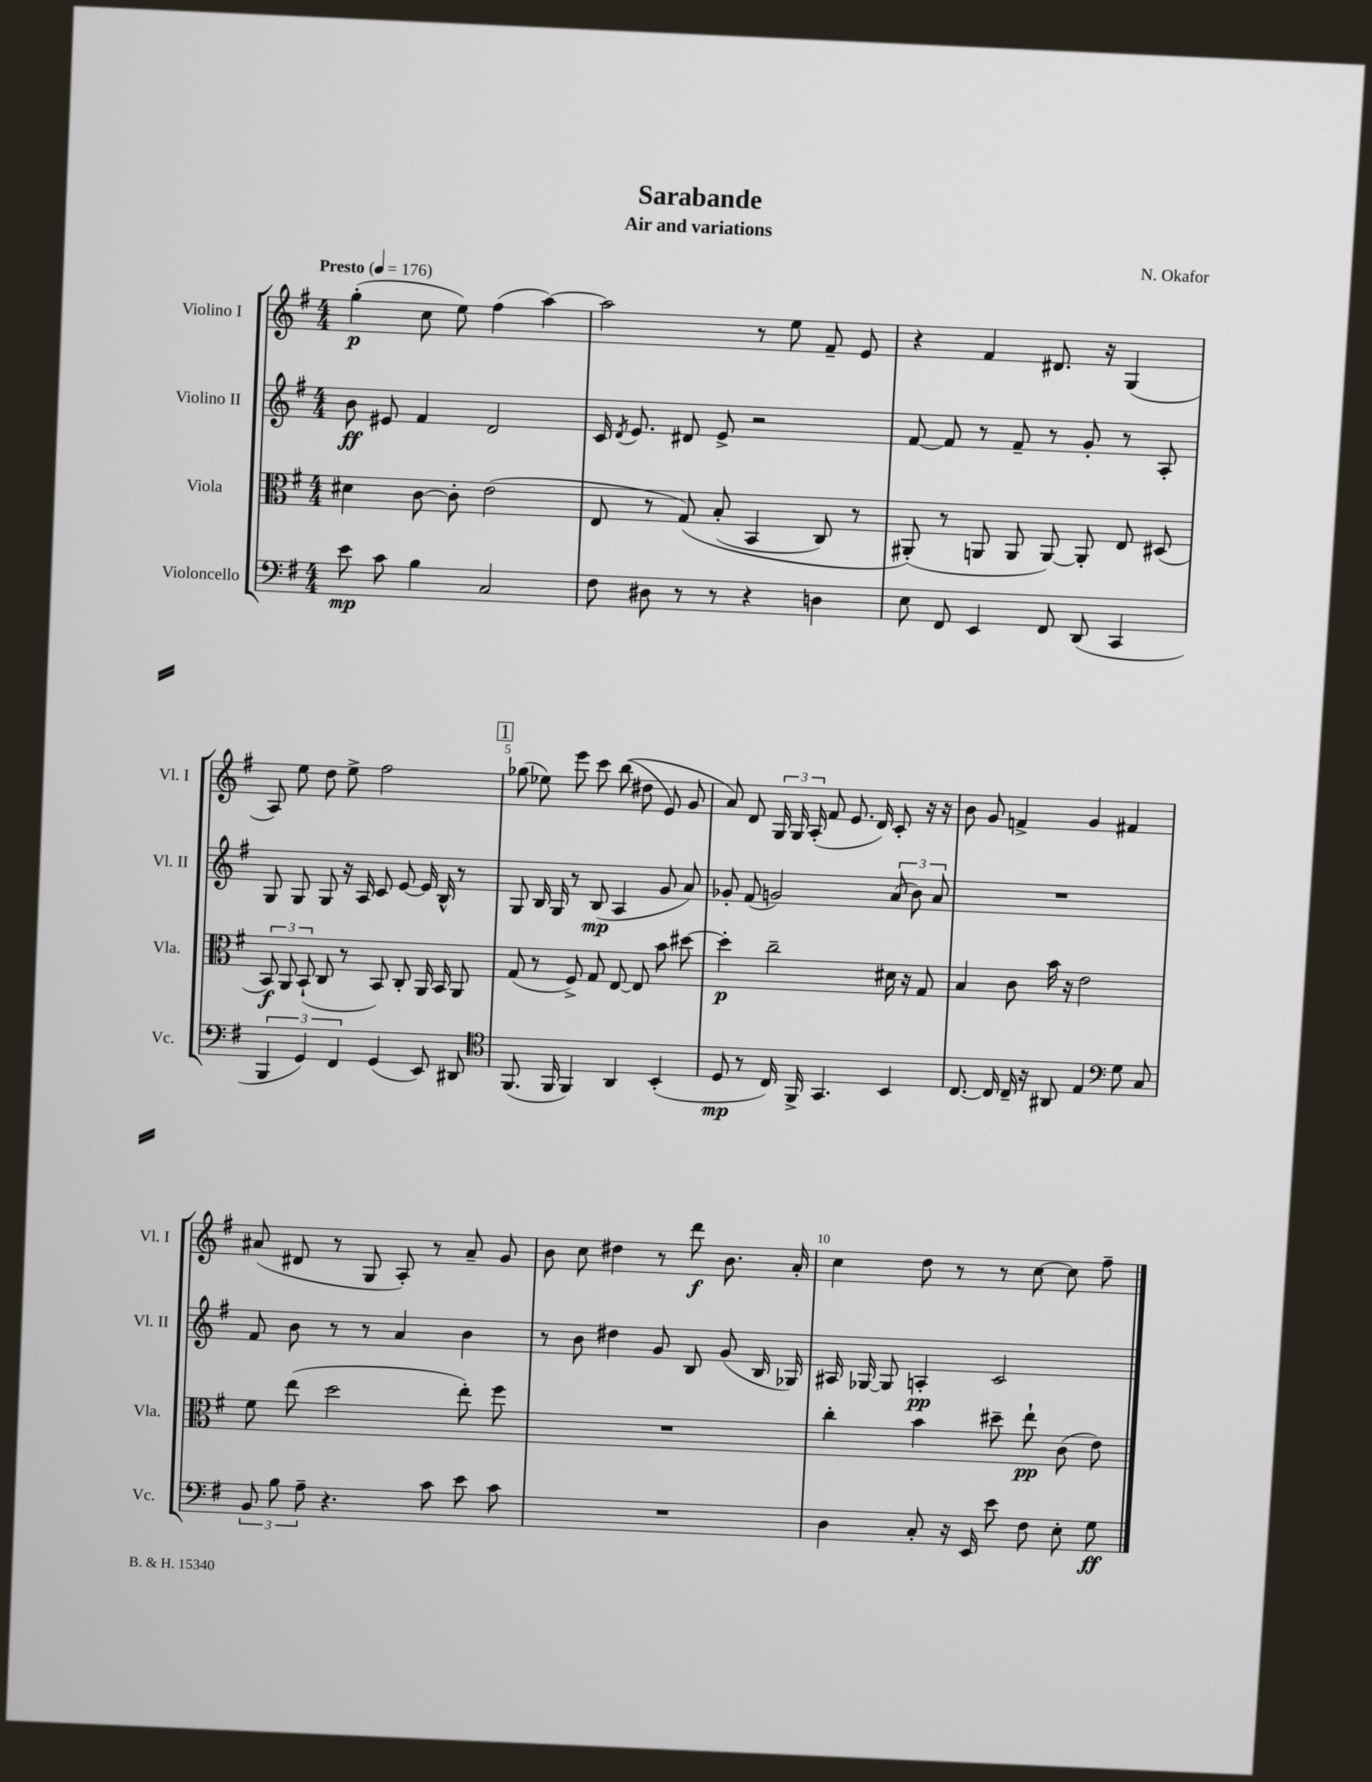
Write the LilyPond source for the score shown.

\header { title = "Sarabande" composer = "N. Okafor" subtitle = "Air and variations" }
<<
\new StaffGroup <<
\new Staff = "s0" \with { instrumentName = "Violino I" shortInstrumentName = "Vl. I" } {
    \clef treble \key g \major \numericTimeSignature \time 4/4 \tempo "Presto" 4 = 176
    \autoBeamOff g''4-.\p( c''8 e''8) fis''4( a''4~) |
    a''2 r8 e''8 fis'8-- e'8 |
    r4 fis'4 dis'8. r16 g4( |
    a8) e''8 d''8 e''8-> fis''2 |
    \mark \markup { \box "1" } ges''8( ees''8) e'''8 c'''8 b''8(\( dis''8 e'8) g'8 |
    a'8\) d'8 \tuplet 3/2 { g16 g16 a16-.( } fis'8 e'8. d'16) c'8-. r16 r16 |
    b'8 g'8 f'4-> g'4 fis'4 |
    ais'8( dis'8 r8 g8 a8-.) r8 ais'8-- g'8 |
    b'8 c''8 dis''4 r8 d'''8\f b'8. a'16-. |
    c''4 d''8 r8 r8 c''8~ c''8 fis''8-- \bar "|." |
}
\new Staff = "s1" \with { instrumentName = "Violino II" shortInstrumentName = "Vl. II" } {
    \clef treble \key g \major \numericTimeSignature \time 4/4
    \autoBeamOff b'8\ff eis'8 fis'4 d'2 |
    c'16 \acciaccatura { d'8 } e'8. dis'8 e'8-> r2 |
    fis'8~ fis'8 r8 fis'8-- r8 g'8-. r8 a8-. |
    g8 g8 g8 r16 a16 c'8 e'8~ e'16 b16-^ r8 |
    \mark \markup { \box "1" } g8 b16 g16 r8 b8\mp( a4 g'8 a'8) |
    ges'8-. fis'8( g'2) \tuplet 3/2 { a'8( b'8) a'8 } |
    R1 |
    fis'8 b'8 r8 r8 a'4 b'4 |
    r8 b'8 dis''4 g'8 b8 g'8( b16 ges16) |
    ais16 ges16~ ges8 a4-.\pp c'2 \bar "|." |
}
\new Staff = "s2" \with { instrumentName = "Viola" shortInstrumentName = "Vla." } {
    \clef alto \key g \major \numericTimeSignature \time 4/4
    \autoBeamOff dis'4 c'8~ c'8-. e'2( |
    e8 r8 g8)\( b8-.( b,4 c8) r8 |
    ais,8-.(\) r8 a,8 a,8 a,8~) a,8-. e8 dis8( |
    \tuplet 3/2 { b,8\f) a,8 b,8-!( } c8 r8 b,8) c8-. a,16 b,16 a,8 |
    \mark \markup { \box "1" } g8( r8 fis8->) g8 e8~ e8 b'8 dis''8~ |
    dis''4-.\p c''2-- dis'16 r16 g8 |
    b4 c'8 b'16 r16 e'2 |
    fis'8 e''8( d''2 e''8-.) fis''8 |
    R1 |
    c''4-. b'4 dis''8-- e''8-!\pp c'8( e'8) \bar "|." |
}
\new Staff = "s3" \with { instrumentName = "Violoncello" shortInstrumentName = "Vc." } {
    \clef bass \key g \major \numericTimeSignature \time 4/4
    \autoBeamOff e'8\mp c'8 b4 c2 |
    fis8 dis8 r8 r8 r4 d4 |
    e8 fis,8 e,4 fis,8 d,8( c,4 |
    \tuplet 3/2 { b,,4 g,4) fis,4 } g,4( e,8) dis,8 |
    \mark \markup { \box "1" } \clef tenor fis,8.( fis,16 fis,4) a,4 b,4-.( |
    d8\mp r8 c16) fis,16-> g,4. b,4 |
    c8.~ c16 c16-- r16 ais,8 e4 \clef bass g8 c8 |
    \tuplet 3/2 { b,8 b8 a8-- } r4. c'8 e'8 c'8 |
    R1 |
    d4 c8-. r16 e,16 e'8 fis8 e8-. g8\ff \bar "|." |
}
>>
>>
\layout { \context { \Score \override BarNumber.break-visibility = ##(#f #t #t) barNumberVisibility = #(every-nth-bar-number-visible 5) } }
